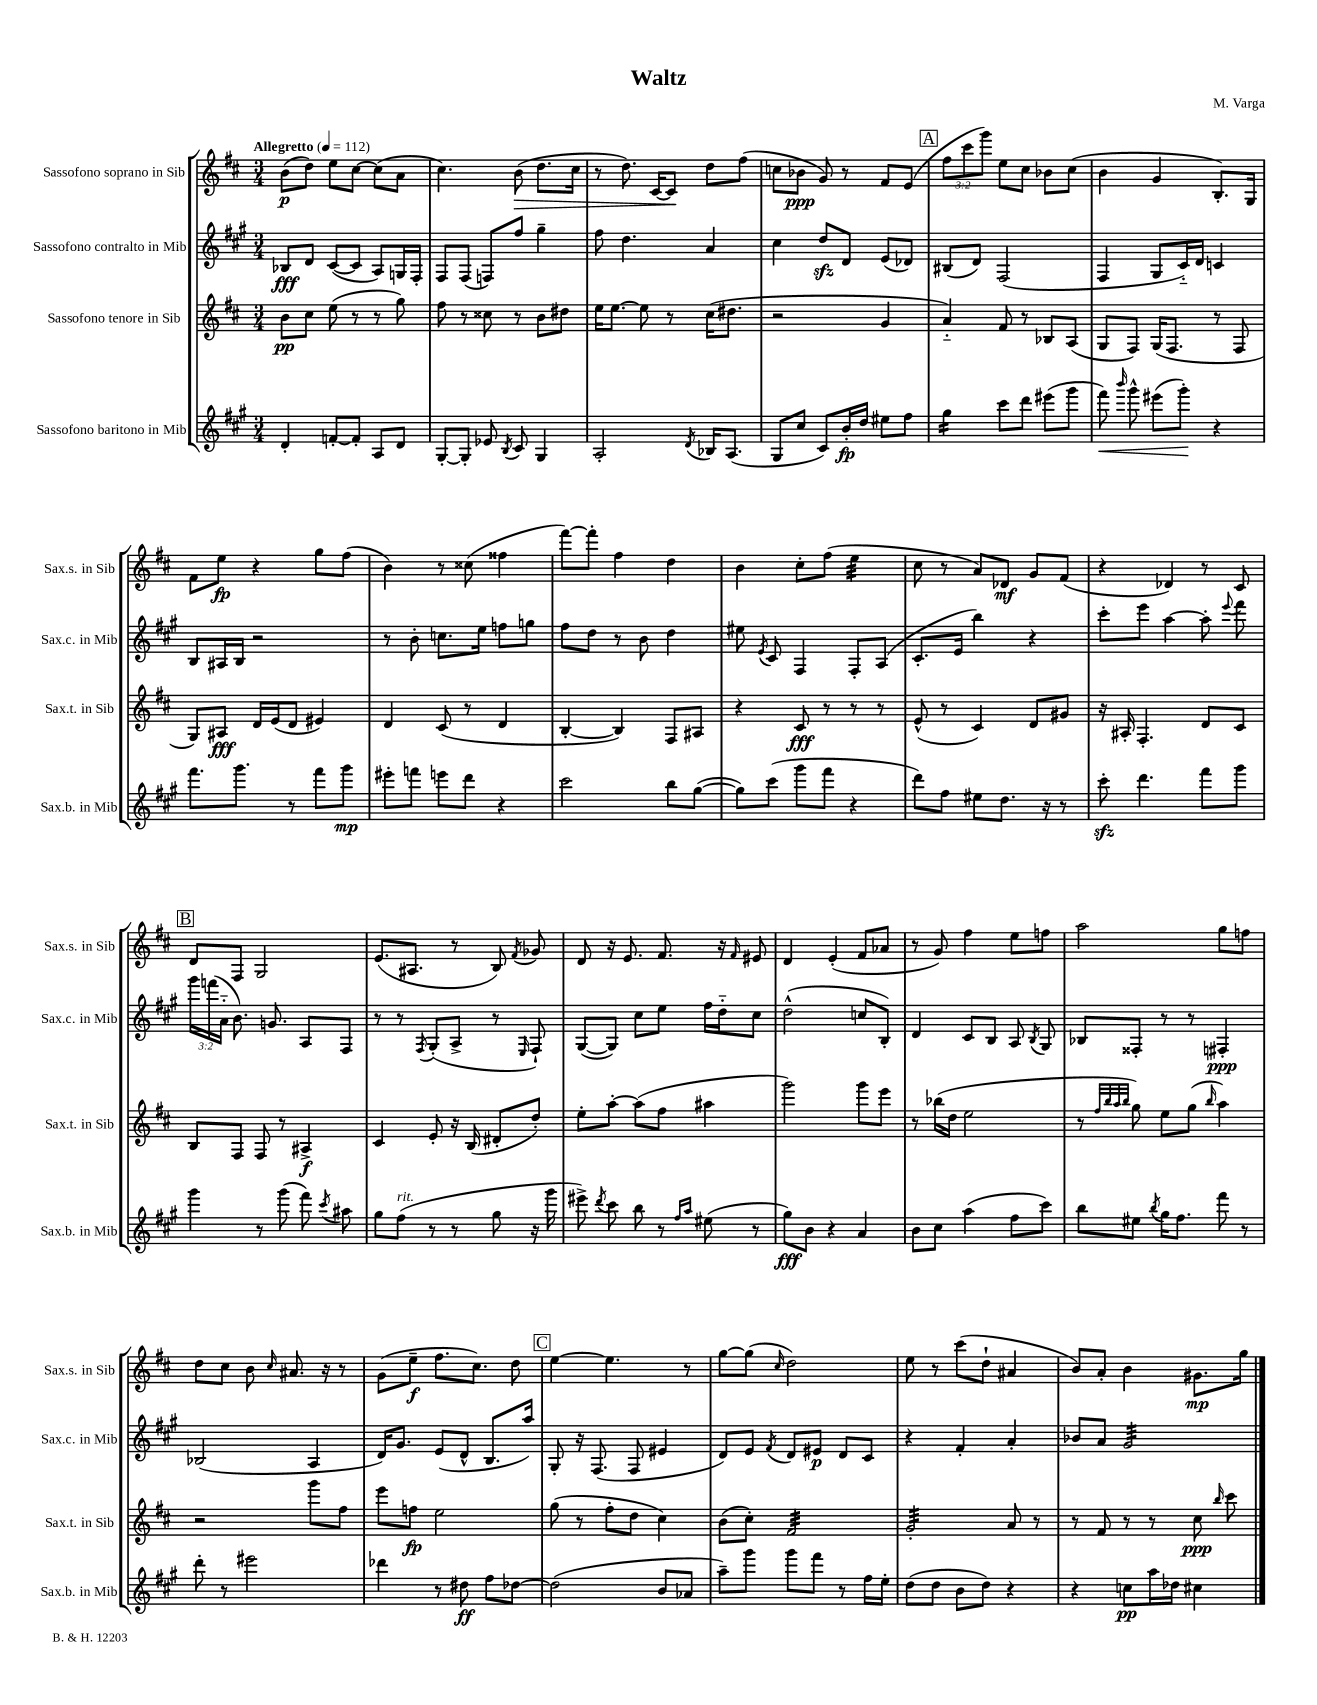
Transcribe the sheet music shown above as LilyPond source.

\header { title = "Waltz" composer = "M. Varga" }
<<
\new StaffGroup <<
\new Staff = "s0" \with { instrumentName = "Sassofono soprano in Sib" shortInstrumentName = "Sax.s. in Sib" } {
    \clef treble \key d \major \numericTimeSignature \time 3/4 \override Staff.TupletNumber.text = #tuplet-number::calc-fraction-text \tempo "Allegretto" 4 = 112
    \autoBeamOff b'8[\p( d''8]) e''8[ cis''8]~ cis''8[( a'8] |
    cis''4.) b'8\>( d''8.[ cis''16] |
    r8 d''8.) cis'16[~ cis'8]\! d''8[ fis''8]( |
    c''8[ bes'8]\ppp g'8) r8 fis'8[ e'8]( |
    \mark \markup { \box "A" } \tuplet 3/2 { fis''8[ cis'''8 g'''8]) } e''8[ cis''8] bes'8[ cis''8]( |
    b'4 g'4 b8.[-.) g16] |
    fis'8[ e''8]\fp r4 g''8[ fis''8]( |
    b'4) r8 cisis''8( fisis''4 |
    fis'''8[~) fis'''8]-. fis''4 d''4 |
    b'4 cis''8[-. fis''8]( e''4:32 |
    cis''8 r8 a'8[) des'8]\mf g'8[ fis'8]( |
    r4 des'4) r8 cis'8 |
    \mark \markup { \box "B" } d'8[ fis8] g2 |
    e'8.[( ais8.] r8 b8) \acciaccatura { fis'8 } ges'8 |
    d'8 r16 e'8. fis'8. r16 \grace { fis'16 } eis'8 |
    d'4 e'4-.( fis'8[ aes'8] |
    r8 g'8) fis''4 e''8[ f''8] |
    a''2 g''8[ f''8] |
    d''8[ cis''8] b'8 \grace { cis''16 } ais'8. r16 r8 |
    g'8[( e''8]--\f fis''8.[ cis''8.]) d''8 |
    \mark \markup { \box "C" } e''4~ e''4. r8 |
    g''8[~ g''8]( \grace { cis''16 } d''2) |
    e''8 r8 cis'''8[( d''8]-! ais'4 |
    b'8[) a'8]-. b'4 gis'8.[\mp g''16] \bar "|." |
}
\new Staff = "s1" \with { instrumentName = "Sassofono contralto in Mib" shortInstrumentName = "Sax.c. in Mib" } {
    \clef treble \key a \major \numericTimeSignature \time 3/4 \override Staff.TupletNumber.text = #tuplet-number::calc-fraction-text
    \autoBeamOff bes8[\fff d'8] cis'8[~( cis'8] a8[) g16 fis16]-. |
    fis8[ fis8]( f8[) fis''8] gis''4-- |
    fis''8 d''4. a'4 |
    cis''4 d''8[\sfz d'8] e'8[( des'8]) |
    \mark \markup { \box "A" } bis8[( d'8]) fis2( |
    fis4 gis8[ cis'16-_) d'16] c'4 |
    b8[ ais16 b16] r2 |
    r8 b'8-. c''8.[ e''16] f''8[ g''8] |
    fis''8[ d''8] r8 b'8 d''4 |
    eis''8 \acciaccatura { e'8 } cis'8 fis4 fis8[-. a8]( |
    cis'8.[-. e'16] b''4) r4 |
    cis'''8[-. e'''8] a''4~ a''8-. \appoggiatura { e'''8 } fis'''8 |
    \mark \markup { \box "B" } \tuplet 3/2 { gis'''16[ f'''16( a'16]-_ } b'8.) g'8. a8[ fis8] |
    r8 r8 \acciaccatura { fis8 } gis8[-.( a8]-> r8 \grace { e16 } fis8-!) |
    gis8[~( gis8]) cis''8[ e''8] fis''16[ d''16-_ cis''8] |
    d''2-^( c''8[ b8]-.) |
    d'4 cis'8[ b8] a8 \acciaccatura { b8 } gis8 |
    bes8[ fisis8]-. r8 r8 fis4-.\ppp |
    bes2( a4 |
    d'16[) gis'8.] e'8[( d'8]-^ b8.[ a''16]) |
    \mark \markup { \box "C" } gis8-. r16 fis8.( fis8 eis'4 |
    d'8[) e'8] \acciaccatura { fis'8 } d'8[ eis'8]\p d'8[ cis'8] |
    r4 fis'4-. a'4-. |
    bes'8[ a'8] gis'2:32 \bar "|." |
}
\new Staff = "s2" \with { instrumentName = "Sassofono tenore in Sib" shortInstrumentName = "Sax.t. in Sib" } {
    \clef treble \key d \major \numericTimeSignature \time 3/4
    \autoBeamOff b'8[\pp cis''8] e''8( r8 r8 g''8) |
    fis''8 r8 cisis''8 r8 b'8[ dis''8] |
    e''16[ e''8.]~ e''8 r8 cis''16[( dis''8.] |
    r2 g'4 |
    \mark \markup { \box "A" } a'4-_) fis'8 r8 bes8[ a8]( |
    g8[ fis8]) g16[( fis8.] r8 fis8 |
    g8[) ais8]\fff d'16[ e'16( d'8] eis'4) |
    d'4 cis'8( r8 d'4 |
    b4~-. b4) fis8[ ais8] |
    r4 cis'8\fff r8 r8 r8 |
    e'8-^( r8 cis'4) d'8[ gis'8] |
    r16 ais16-. fis4.-. d'8[ cis'8] |
    \mark \markup { \box "B" } b8[ fis8] fis8 r8 ais4->\f |
    cis'4 e'8-. r16 b16( dis'8[-. d''8]-.) |
    e''8[-. a''8]~-. a''8[( fis''8] ais''4 |
    g'''2) g'''8[ e'''8] |
    r8 bes''16[( d''16] e''2 |
    r8 \grace { fis''32[ b''32 a''32 b''32] } g''8) e''8[ g''8]( \grace { b''16 } a''4) |
    r2 g'''8[ fis''8] |
    e'''8[ f''8]\fp e''2 |
    \mark \markup { \box "C" } g''8( r8 fis''8[-. d''8] cis''4) |
    b'8[( cis''8]-.) fis'2:32 |
    g'2:32-. a'8 r8 |
    r8 fis'8 r8 r8 cis''8\ppp \grace { b''16 } cis'''8 \bar "|." |
}
\new Staff = "s3" \with { instrumentName = "Sassofono baritono in Mib" shortInstrumentName = "Sax.b. in Mib" } {
    \clef treble \key a \major \numericTimeSignature \time 3/4
    \autoBeamOff d'4-. f'8[~-. f'8]-. a8[ d'8] |
    gis8[~-. gis8]-. ees'8 \acciaccatura { b8 } cis'8 gis4 |
    a2-. \acciaccatura { d'8 } bes16[ a8.]( |
    gis8[ cis''8] cis'8[) b'16-.\fp d''16] eis''8[ fis''8] |
    \mark \markup { \box "A" } gis''4:16 cis'''8[ d'''8] eis'''8[( gis'''8] |
    fis'''8\<) \grace { b'''16 } gis'''8-^ eis'''8[( gis'''8]-.\!) r4 |
    fis'''8.[ gis'''8.] r8 fis'''8[ gis'''8]\mp |
    eis'''8[-. f'''8] e'''8[ d'''8] r4 |
    cis'''2 b''8[ gis''8]~( |
    gis''8[) cis'''8]( gis'''8[ fis'''8] r4 |
    d'''8[) fis''8] eis''8[ d''8.] r16 r8 |
    cis'''8-.\sfz d'''4. fis'''8[ gis'''8] |
    \mark \markup { \box "B" } gis'''4 r8 gis'''8( fis'''8) \acciaccatura { cis'''8 } ais''8 |
    gis''8[ fis''8]^\markup { \italic "rit." }( r8 r8 gis''8 r16 gis'''16 |
    eis'''8->) \acciaccatura { d'''8 } cis'''8 b''8 r8 \grace { fis''16[ a''16] } eis''8( r8 |
    gis''8[\fff) b'8] r4 a'4 |
    b'8[ cis''8] a''4( fis''8[ cis'''8]) |
    b''8[ eis''8] \acciaccatura { b''8 } gis''16[ fis''8.] fis'''8 r8 |
    d'''8-. r8 eis'''2 |
    des'''4 r8 dis''8\ff fis''8[ des''8]~ |
    \mark \markup { \box "C" } des''2( b'8[ aes'8] |
    a''8[--) gis'''8] gis'''8[ fis'''8] r8 fis''16[ e''16]-. |
    d''8[( d''8] b'8[ d''8]) r4 |
    r4 c''8[\pp a''16 des''16] cis''4 \bar "|." |
}
>>
>>
\layout { \context { \Score \remove "Bar_number_engraver" } }
